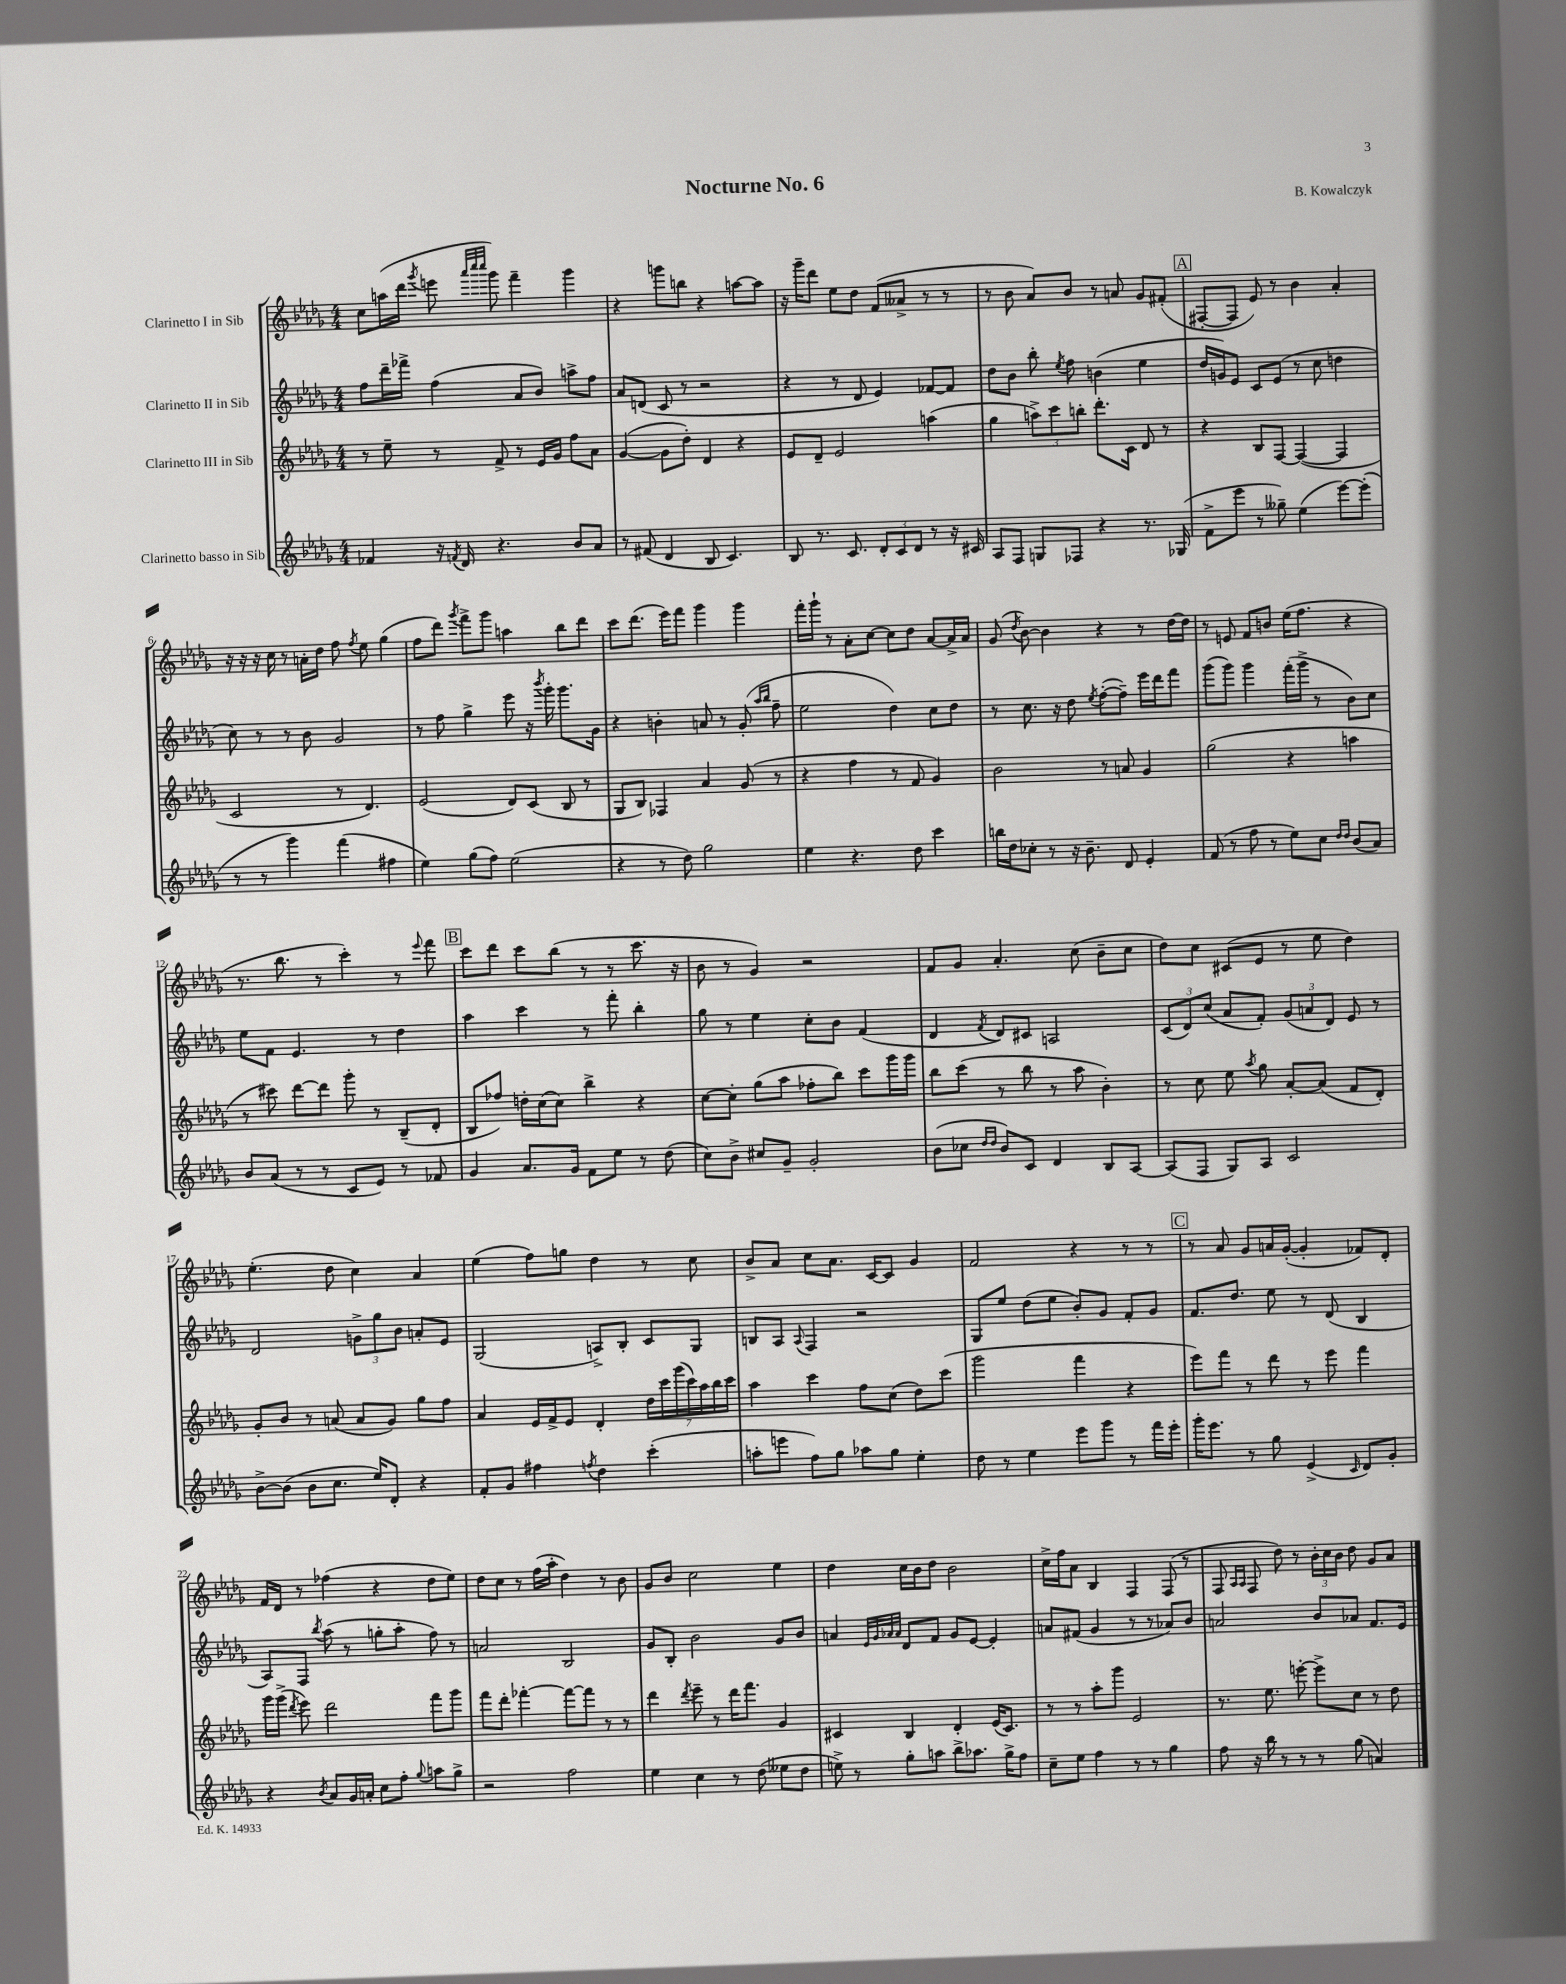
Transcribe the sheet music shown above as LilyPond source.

\header { title = "Nocturne No. 6" composer = "B. Kowalczyk" }
<<
\new StaffGroup <<
\new Staff = "s0" \with { instrumentName = "Clarinetto I in Sib" } {
    \clef treble \key des \major \numericTimeSignature \time 4/4
    \autoBeamOff c''8[ a''16( des'''16] \acciaccatura { ges'''8 } e'''8 \grace { aes'''32[ c''''32 c''''32] } ges'''8) f'''4-- ges'''4 |
    r4 g'''8[ b''8] r4 a''8[~ a''8] |
    r16 ges'''16[-- des'''8] ees''8[ des''8] f'8[( aeses'8]-> r8 r8 |
    r8 bes'8 aes'8[) bes'8] r8 a'8 ges'8[ fis'8]-.( |
    \mark \markup { \box "A" } fis8[~-. fis8] ees'8) r8 bes'4 aes'4-. |
    r16 r16 r16 c''16 r8 a'16[-. des''16] f''8 \acciaccatura { f''8 } ees''8 ges''4( |
    f''8[ des'''8]) \acciaccatura { ges'''8 } f'''8[-> ges'''8] a''4 bes''8[ des'''8] |
    c'''8[ des'''8.]( ees'''16[) f'''8] ges'''4 ges'''4 |
    f'''16[-. ges'''16]-! r8 aes'8[-. c''8]~ c''8[ des''8] aes'8[~ aes'16-> aes'16] |
    ges'8( \acciaccatura { des''8 } bes'8~) bes'4 r4 r8 des''16[~ des''16] |
    r8 e'8 f'8[ b'8] ees''16[( f''8.] r4 |
    r8. bes''8. r8 c'''4-.) r8 \appoggiatura { ees'''8 } f'''8 |
    \mark \markup { \box "B" } c'''8[ des'''8] c'''8[ bes''8]( r8 r8 c'''8. r16 |
    bes'8 r8 ges'4) r2 |
    f'8[ ges'8] aes'4.-. c''8( bes'8[-- c''8] |
    des''8[) c''8] cis'8[( ees'8] r8 ees''8 des''4) |
    ees''4.-.( des''8 c''4) aes'4 |
    ees''4( f''8[) g''8] des''4 r8 c''8 |
    bes'8[-> aes'8] c''8[ aes'8.] c'16[~ c'8] ges'4 |
    f'2 r4 r8 r8 |
    \mark \markup { \box "C" } r8 aes'8 ges'8[ a'16 ges'16]~-.( ges'4-. fes'8[) des'8]-. |
    f'16[ des'16] r8 fes''4( r4 des''8[ ees''8]) |
    des''8[ c''8] r8 f''16[( aes''16]-. des''4) r8 bes'8 |
    ges'8[ bes'8] c''2 ees''4 |
    des''4 c''16[ bes'16 des''8] bes'2 |
    c''16[-> f''16 aes'8] bes4 f4 f8( r8 |
    f8 \grace { aes16[ aes16] } f8 des''8) r8 \tuplet 3/2 { bes'16[-. c''16 bes'16] } des''8 ges'8[ aes'8] \bar "|." |
}
\new Staff = "s1" \with { instrumentName = "Clarinetto II in Sib" } {
    \clef treble \key des \major \numericTimeSignature \time 4/4
    \autoBeamOff f''8[ des'''16-- fes'''16]-> f''4( aes'8[ bes'8]) a''8[-> f''8] |
    aes'8[ d'8]( c'8 r8 r2 |
    r4 r8 des'8 ees'4) fes'8[~ fes'8] |
    des''8[ bes'8] bes''8-. \acciaccatura { ees''8 } f''8 b'4( ees''4 |
    \mark \markup { \box "A" } des''16[ g'16) ees'8] c'8[ ees'8]( r8 c''8 d''4 |
    c''8) r8 r8 bes'8 ges'2 |
    r8 f''8 ges''4-> ees'''8 r16 \acciaccatura { bes'''8 } ges'''16-. ges'''8.[ ges'16] |
    r4 b'4-. a'8 r8 ges'8-.( \grace { aes''16[ bes''16] } f''8-- |
    ees''2 des''4) c''8[ des''8] |
    r8 c''8. r16 des''8 \acciaccatura { ees''8 } f''8[~-.( f''8]--) ees'''16[ des'''16 f'''8] |
    ges'''8[( ges'''8]) ges'''4 f'''16[-.( ges'''16]-> r8 bes'8[) c''8] |
    ees''8[ f'8] ees'4. r8 des''4 |
    \mark \markup { \box "B" } aes''4 c'''4 r8 f'''8-. bes''4-. |
    ges''8 r8 ees''4 c''8[-. bes'8] f'4( |
    des'4 \acciaccatura { f'8 } des'8[) cis'8] a2 |
    \tuplet 3/2 { c'8[( des'8) c''8]( } aes'8[ f'8]-.) \tuplet 3/2 { ges'8[( a'8 des'8]) } ees'8 r8 |
    des'2 \tuplet 3/2 { g'8[-> ges''8 bes'8] } a'8[-. ees'8] |
    ges2( a8[->) bes8]-. c'8[ ges8] |
    b8[ aes8] \appoggiatura { aes8 } f4 r2 |
    ges8[ ees''8] des''8[( ees''8] bes'8[-.) ges'8] f'8[-. ges'8] |
    \mark \markup { \box "C" } f'8.[ des''8.] ees''8 r8 des'8( bes4 |
    aes8[) f8] \acciaccatura { bes''8 } aes''8( r8 g''8[-. aes''8]-. f''8) r8 |
    a'2 bes2 |
    ges'8[ bes8]-. bes'2 ges'8[ bes'8] |
    a'4 \grace { ees'32[ ges'32 aes'32 aes'32] } des'8[ f'8] ges'8[ ees'8]~ ees'4-. |
    a'8[ fis'8]( ges'4 r8 r8 aes'8[) bes'8] |
    a'2 bes'8[ aes'8] f'8.[ ees'16] \bar "|." |
}
\new Staff = "s2" \with { instrumentName = "Clarinetto III in Sib" } {
    \clef treble \key des \major \numericTimeSignature \time 4/4
    \autoBeamOff r8 ees''8-- r8 f'8-> r8 ees'16[ ges'16] f''8[ aes'8] |
    ges'4~( ges'8[ des''8]-.) des'4 r4 |
    ees'8[ des'8]-- ees'2 a''4( |
    ges''4 \tuplet 3/2 { a''8[->) c'''8 b''8]-. } des'''8.[-. c'16] des'8 r8 |
    \mark \markup { \box "A" } r4 bes8[ f8]~ f4~( f4 |
    c'2 r8 des'4.) |
    ees'2( des'8[) c'8]( bes8 r8 |
    ges8[ bes8]) fes4 aes'4 ges'8( r8 |
    r4 f''4 r8 f'8 ges'4) |
    bes'2 r8 a'8 ges'4 |
    ges''2( r4 a''4 |
    r8 cis'''8) des'''8[~ des'''8] ges'''8-. r8 bes8[--( des'8]-. |
    \mark \markup { \box "B" } bes8[ fes''8]) d''16[-. c''16( c''8]) bes''4-> r4 |
    c''8[~ c''8]-. ges''8[( aes''8] fes''8[-. bes''8]) c'''8[ ges'''16 ges'''16] |
    bes''8[ c'''8]( r8 bes''8 r8 aes''8 bes'4-.) |
    r8 c''8 ees''8 \acciaccatura { aes''8 } ges''8 aes'8[~-. aes'8]( f'8[ des'8]-.) |
    ges'8[-. bes'8] r8 a'8( a'8[ ges'8]) ges''8[ f''8] |
    aes'4 ees'16[ f'16-> ees'8] des'4-. \tuplet 7/4 { des''16[ c'''16 ges'''16( c'''16) aes''16 bes''16 c'''16] } |
    aes''4 c'''4 f''8[ c''8]( des''8[) c'''8]( |
    ges'''2 f'''4 r4 |
    \mark \markup { \box "C" } ees'''8[) f'''8] r8 des'''8 r8 ees'''8 f'''4 |
    ges'''16[ ges'''16]->( \acciaccatura { des'''8 } ees'''8) des'''2 f'''8[ ges'''8] |
    f'''8[ des'''8]-. fes'''4~-. fes'''8[~ fes'''8] r8 r8 |
    des'''4 \acciaccatura { des'''8 } ees'''8-- r8 des'''16[ f'''8.] ges'4 |
    cis'4 bes4 des'4-. ees'16[( cis'8.]) |
    r8 r8 aes''8[-. ges'''8] ees'2 |
    r8. ees''8. e'''8~-. e'''8[-> c''8] r8 des''8 \bar "|." |
}
\new Staff = "s3" \with { instrumentName = "Clarinetto basso in Sib" } {
    \clef treble \key des \major \numericTimeSignature \time 4/4
    \autoBeamOff fes'4 r16 \acciaccatura { f'8 } des'16 r4. bes'8[ aes'8] |
    r8 fis'8( des'4 bes8 c'4.) |
    bes8 r8. c'8. \tuplet 3/2 { des'8[-. c'8 des'8] } r8 r16 cis'16 |
    aes8[ f8] g8[ fes8] r4 r8. ges16( |
    \mark \markup { \box "A" } f'8[-> ees'''8] r8 geses''8--) ees''4( ees'''8[~) ees'''8]-.( |
    r8 r8 ges'''4) f'''4( fis''4 |
    ees''4) ges''8[( f''8]) ees''2( |
    r4 r8 des''8) ges''2 |
    ees''4 r4. des''8 c'''4 |
    b''16[ des''16 ces''8]-. r8 r16 bes'8.-- des'8 ees'4-. |
    f'8( r8 f''8 r8 ees''8[) c''8] \grace { des''16[ des''16] } bes'8[( aes'8]) |
    bes'8[ aes'8]( r8 r8 c'8[ ees'8]) r8 fes'8 |
    \mark \markup { \box "B" } ges'4 aes'8.[ ges'16] f'8[ ees''8] r8 des''8( |
    c''8[) bes'8]-> cis''8[ ges'8]-- ges'2-. |
    bes'8[( ces''8] \grace { des''16[ des''16] } bes'8[) c'8] des'4 bes8[ aes8]~ |
    aes8[( f8] ges8[) aes8] c'2 |
    bes'8[~-> bes'8]( bes'8[ c''8.] ees''16[) des'8]-. r4 |
    f'8[-. ges'8] fis''4 \acciaccatura { f''8 } des''4 c'''4-.( |
    a''8[-. e'''8] f''8[) ges''8] aes''8[ ges''8] ees''4-. |
    des''8 r8 ees''4 ees'''8[ ges'''8] r8 f'''16[ ees'''16]-. |
    \mark \markup { \box "C" } ges'''16[-. ees'''8.] r8 ges''8 ees'4->( \grace { c'16 } des'8[) ges'8]-. |
    r4 \acciaccatura { bes'8 } aes'8[ ges'16 a'16]-. c''8[ f''8]-. \appoggiatura { ges''8 } a''8[ ges''8]-> |
    r2 f''2 |
    ees''4 c''4 r8 des''8( eeses''8[ des''8] |
    e''8->) r8 ges''8[-. a''8] bes''8[-> aes''8.] ges''16[-> f''8] |
    c''8[-- ees''8] f''4 r8 r8 ges''4 |
    f''8 r16 bes''16 r8 r8 r8 ges''8( a'4) \bar "|." |
}
>>
>>
